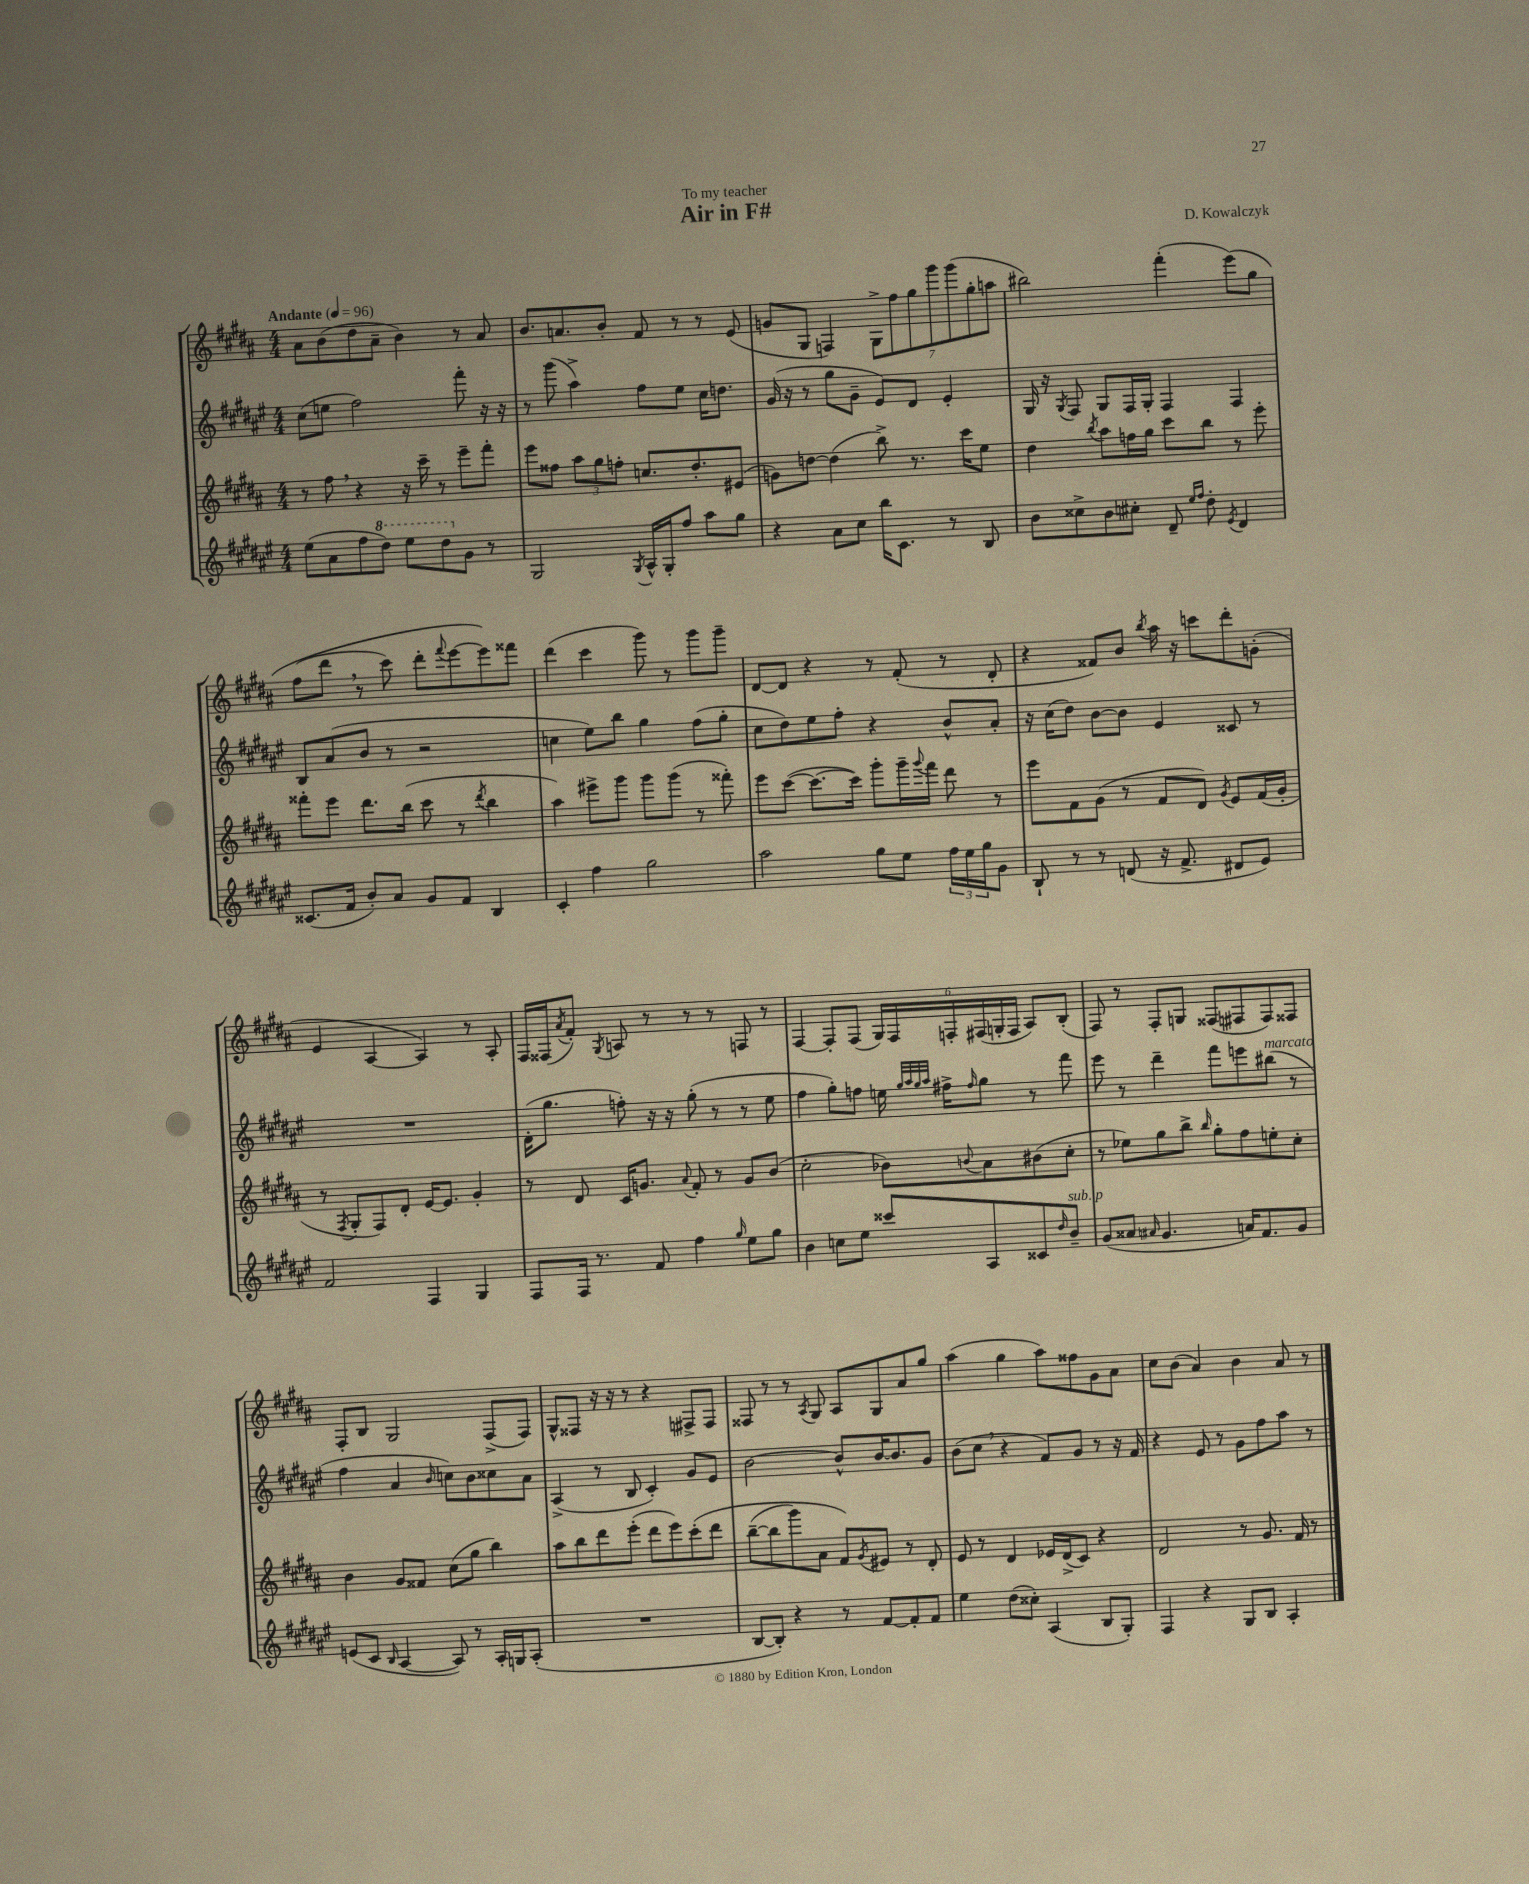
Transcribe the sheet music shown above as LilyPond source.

\header { title = "Air in F#" composer = "D. Kowalczyk" dedication = "To my teacher" }
<<
\new StaffGroup <<
\new Staff = "s0" {
    \clef treble \key b \major \numericTimeSignature \time 4/4 \tempo "Andante" 4 = 96
    ais'8 b'8( dis''8 ais'8-- b'4) r8 ais'8 |
    b'8. a'8. b'8-. fis'8 r8 r8 e'8( |
    g'8 gis8 f4) \tuplet 7/4 { gis8-> fis''8 gis''8 gis'''8 gis'''8( gis''8-. a''8 } |
    bis''2) fis'''4-.( e'''8)\( gis''8 |
    fis''8( dis'''8 \breathe r8 cis'''8) dis'''8-. \appoggiatura { fis'''8 } e'''8~ e'''8\) fisis'''8 |
    dis'''4( cis'''4 gis'''8) r8 gis'''8 gis'''8-- |
    dis'8~ dis'8 r4 r8 fis'8-.( r8 dis'8-. |
    r4 fisis'8) b'8 \acciaccatura { b''8 } ais''16 r16 c'''8 dis'''8-. g'8-.( |
    e'4 ais4~ ais4) r8 ais8-. |
    fis16 fisis16( \acciaccatura { ais'8 } fis'8-.) \acciaccatura { gis8 } a8 r8 r8 r8 f8 r8 |
    fis4~ fis8-. fis8( \tuplet 6/4 { gis16) fis16 f16-. fis16( g16-. fis16 } ais8) b8-.( |
    fis8) r8 fis8-. g8 fisis8( fis8 fis8) fisis8 |
    fis8-. b8 gis2 fis8->( fis8) |
    gis8-^ fisis8 r16 r16 r8 r4 fis8-> fis8 |
    fisis8 r8 r8 \acciaccatura { ais8 } gis8 ais8 gis8 ais'8 gis''8 |
    ais''4( gis''4 ais''8) fisis''8 gis'8 ais'8 |
    cis''8 b'8( ais'4) b'4 ais'8 r8 \bar "|." |
}
\new Staff = "s1" {
    \clef treble \key fis \major \numericTimeSignature \time 4/4
    cis''8( e''8 fis''2) fis'''8-. r16 r16 |
    r8 gis'''8( ais''4->) fis''8 eis''8 cis''16 d''8. |
    gis'16( r16 r8 gis''8 gis'8-- eis'8) dis'8 eis'4-. |
    gis16 r16 \acciaccatura { gis8 } fis8 gis8 fis16 gis16-. fis4 fis4 |
    b8 ais'8( b'8 r8 r2 |
    c''4 eis''8) b''8 gis''4 fis''8( gis''8-. |
    cis''8 dis''8) eis''8 fis''8-. r4 b'8-^ ais'8-. |
    r16 cis''16( dis''8) b'8~ b'8 eis'4 cisis'8 r8 |
    R1 |
    dis'16-.( gis''8. f''8-.) r16 r16 gis''8-.( r8 r8 eis''8 |
    fis''4 gis''8-.) f''8 e''16 \grace { gis''32 ais''32 gis''32 ais''32 } fis''16-> \grace { fis''16 } gis''8 r8 fis'''8 |
    eis'''8 r8 dis'''4-- fis'''8 e'''8 bis''8^\markup { \italic "marcato" }( r8 |
    fis''4 ais'4 \grace { b'16 } c''8) b'8 cisis''8 ais'8 |
    ais4->( r8 b8 cis'4-.) gis'8 eis'8 |
    b'2~ b'8-^ b'16~ b'8. gis'8 |
    b'8( cis''8 \breathe r4 fis'8) gis'8 r8 r16 fis'16 |
    r4 eis'8 r8 gis'8 fis''8 ais''8 r8 \bar "|." |
}
\new Staff = "s2" {
    \clef treble \key b \major \numericTimeSignature \time 4/4
    r8 fis''8 \breathe r4 r16 cis'''16-- r8 e'''8-- fis'''8-. |
    e'''8 fisis''8 \tuplet 3/2 { ais''8 gis''8 f''8-. } c''8. dis''8.-. eis'8( |
    g'8) d''8~ d''4( b''8->) r8. cis'''16 e''8 |
    dis''4 \acciaccatura { b''8 } ais''8 f''16 gis''16 cis'''8 b''8 r8 e'''8-. |
    fisis'''8-. e'''8 dis'''8. b''16( cis'''8 r8 \acciaccatura { dis'''8 } b''4 |
    ais''4) eis'''8-> gis'''8 gis'''8 gis'''8( r8 fisis'''8-.) |
    e'''8 cis'''8~( cis'''8.~ cis'''16) gis'''8-. gis'''16-- \appoggiatura { gis'''8 } fis'''16 dis'''8 r8 |
    e'''8 fis'8 gis'8( r8 fis'8 dis'8) \acciaccatura { gis'8 } e'8 fis'16( gis'16-. |
    r8 \acciaccatura { fis8 } gis8-. fis8) dis'8-. e'16~ e'8. gis'4-. |
    r8 dis'8 cis'16 g'8. \appoggiatura { ais'8 } fis'8-. r8 g'8 b'8( |
    cis''2-. bes'8) \appoggiatura { b'8 } ais'8 bis'8( cis''8-. |
    r8 ees''8) gis''8 b''8-> \grace { b''16 } gis''8-. fis''8 e''8-. cis''8-. |
    b'4 gis'8 fisis'8 cis''8( gis''8 b''4) |
    ais''8 b''8 dis'''8 e'''8-.( dis'''8 e'''8) cis'''8-.\( dis'''8 |
    b''8~--( b''8 gis'''8) ais'8 fis'8\) \acciaccatura { gis'8 } eis'8 r8 dis'8-. |
    e'8 r8 dis'4 ees'16 dis'16->( cis'8) r4 |
    dis'2 r8 gis'8. fis'16 r8 \bar "|." |
}
\new Staff = "s3" {
    \clef treble \key fis \major \numericTimeSignature \time 4/4
    eis''8( ais'8 fis''8 \ottava #1 dis'''8) eis'''8 dis'''8 \ottava #0 gis'8 r8 |
    gis2 \acciaccatura { gis8 } ais16-^ gis16-. fis''8 ais''8 gis''8 |
    r4 ais'8 cis''8 b''16 cis'8. r8 b8 |
    b'8 cisis''8-> b'8 cis''8-. dis'8-- \grace { eis''16 fis''16 } dis''8-. \acciaccatura { eis'8 } dis'4 |
    cisis'8.( fis'16 b'8-.) ais'8 gis'8 fis'8 b4 |
    cis'4-. fis''4 gis''2 |
    ais''2 gis''8 eis''8 \tuplet 3/2 { fis''16 eis''16 gis''16 } gis'8 |
    b8-! r8 r8 d'8( r16 fis'8.-> dis'8 eis'8) |
    fis'2 fis4 gis4 |
    fis8 fis16 r8. fis'8 fis''4 \grace { gis''16 } eis''8 gis''8 |
    b'4 c''8 eis''8 cisis'''8 ais8 cisis'8 \grace { dis''16 } b'8--^\markup { \italic "sub. p" } |
    gis'8( aisis'8 \grace { ais'16 } gis'4. a'16) fis'8. gis'8 |
    e'8( cis'8 \grace { b16 } ais4~ ais8) r8 ais16-. g16 ais8-.( |
    R1 |
    b8~ b8-.) r4 r8 fis'8~ fis'8-. fis'8 |
    eis''4 dis''8( cisis''8-.) ais4( b8 gis8-.) |
    fis4 r4 gis8 b8 ais4-. \bar "|." |
}
>>
>>
\layout { \context { \Score \remove "Bar_number_engraver" } }
